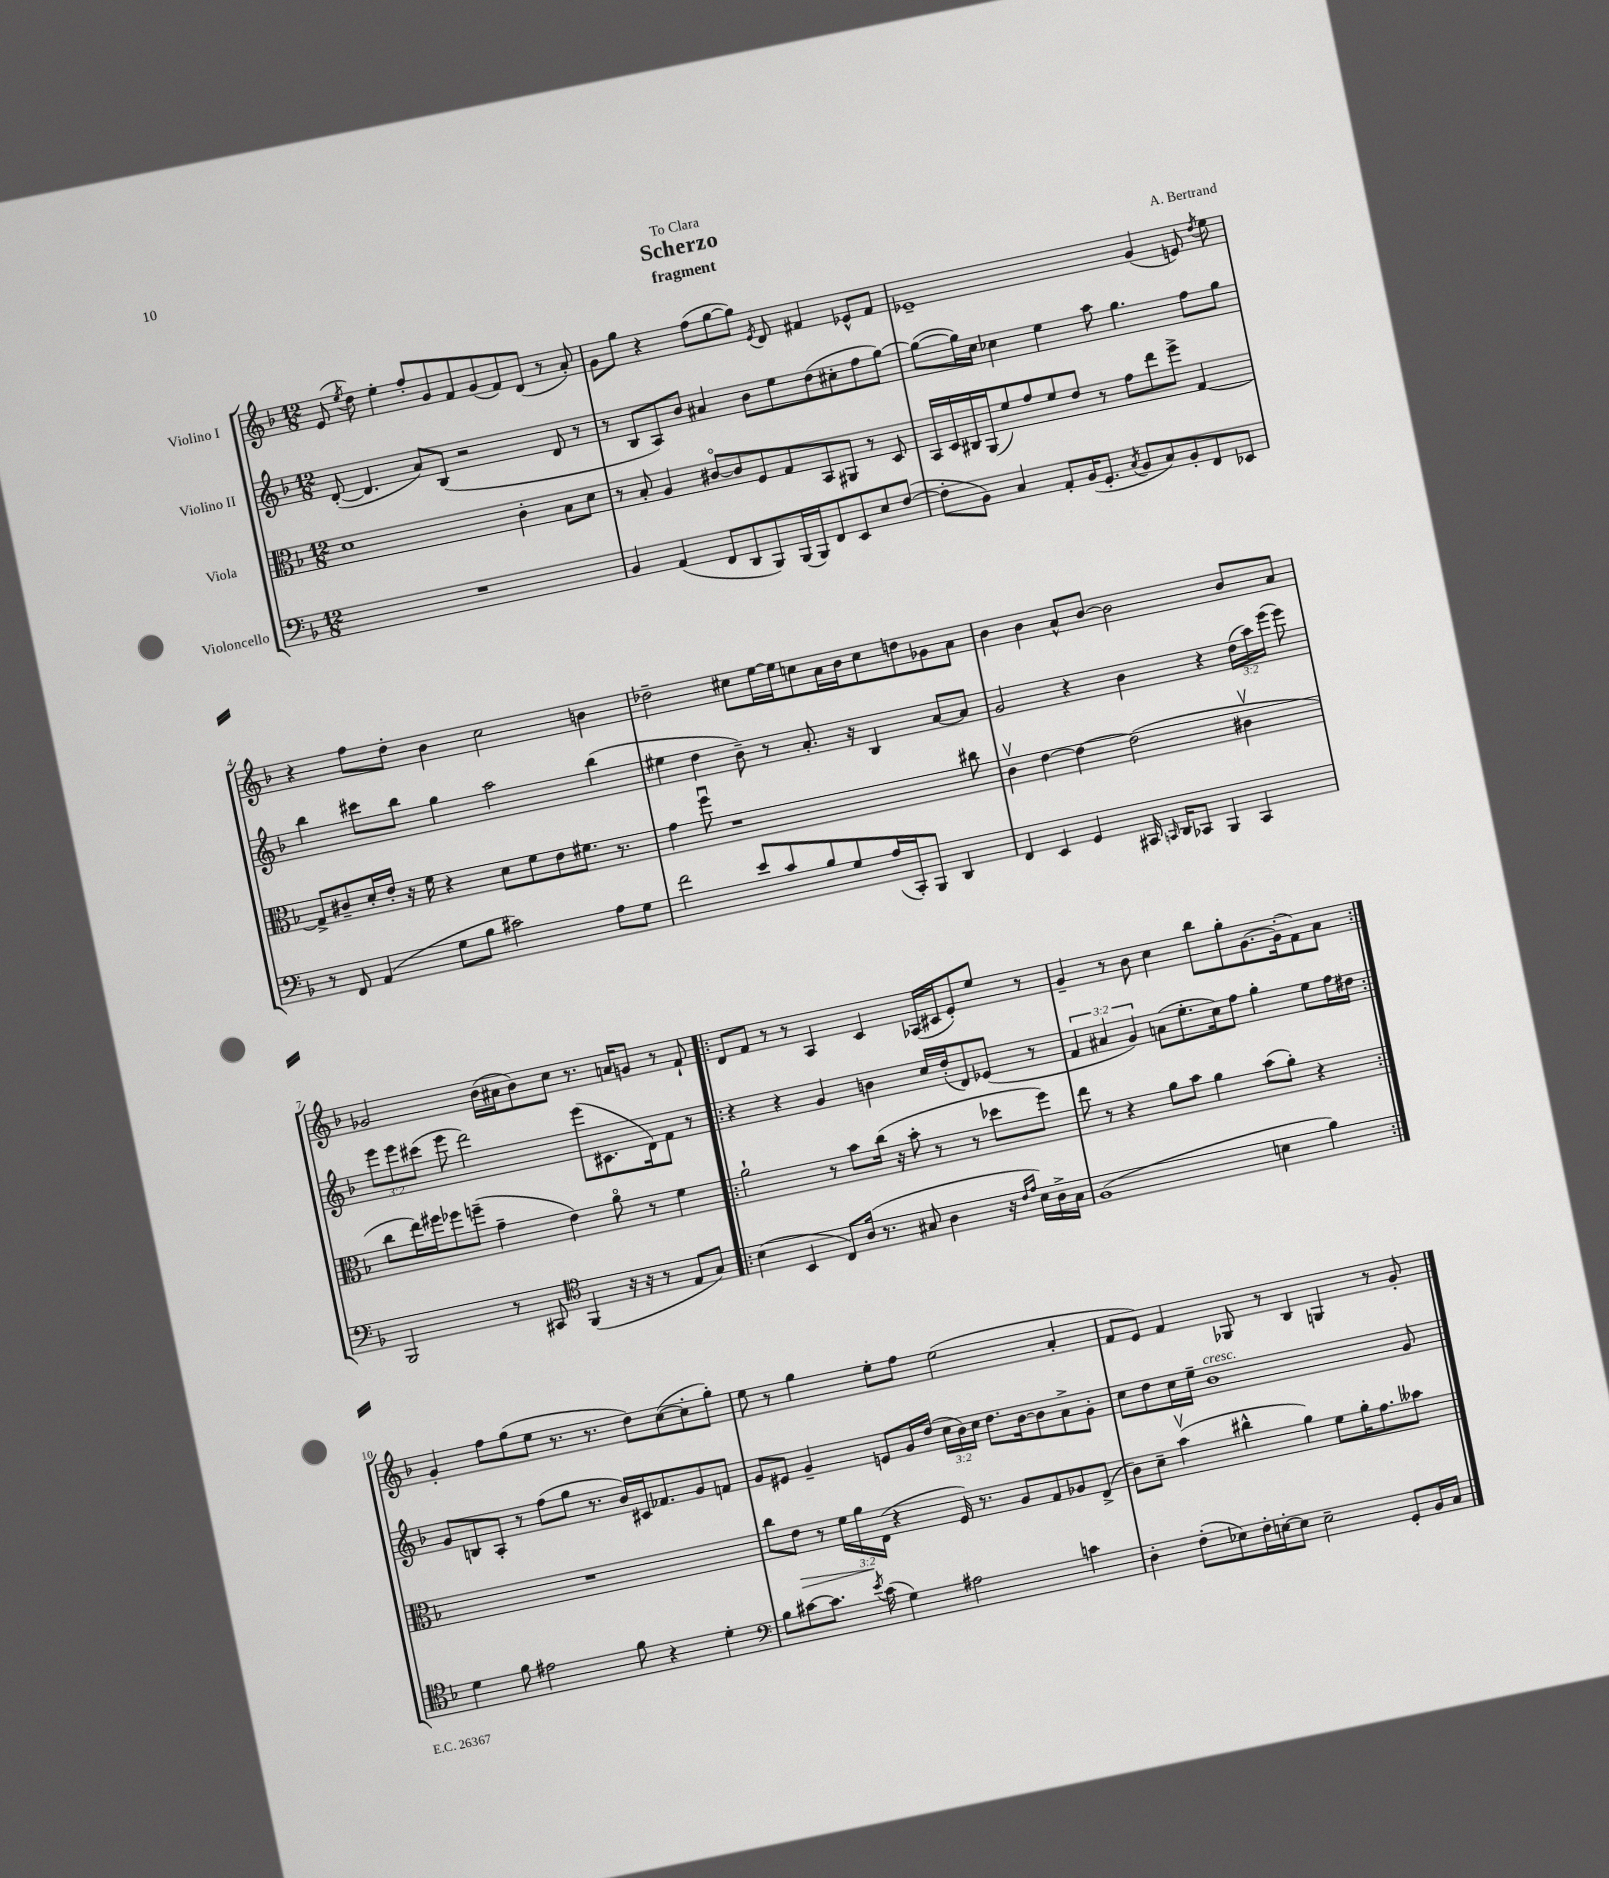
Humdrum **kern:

**kern	**kern	**dynam	**kern	**kern
*part4	*part3	*part3	*part2	*part1
*staff4	*staff3	*staff3	*staff2	*staff1
*I"Violoncello	*I"Viola	*	*I"Violino II	*I"Violino I
*clefF4	*clefC3	*	*clefG2	*clefG2
*k[b-]	*k[b-]	*	*k[b-]	*k[b-]
*M12/8	*M12/8	*	*M12/8	*M12/8
=1	=1	=1	=1	=1
1.r	1d	.	([8d'/	(8e/
.	.	.	.	8qee/
.	.	.	4.d/]	8dd\)
.	.	.	.	4ee'\
.	.	.	8a/L)	8ff'/L
.	.	.	(8B-/J	8g/
.	.	.	2r	8f/
.	.	.	.	(8g/
.	4c'\	.	.	8f/)
.	.	.	.	(8d/J
.	8B-\L	.	8d/	8r
.	8d\J	.	8r	8a'/)
=2	=2	=2	=2	=2
4BB-/	8r	.	8r	8g\L
.	8B-'/	.	8B-/L	8gg\J
(4AA/	4A/	.	8A/)	4r
.	.	.	8b-/J	.
8FF/L	[8c#X/L	.	4a#X/	(8ff\L
8DD/	8c#/]	.	.	[8gg\
8BBB-/)	8F/	.	8b-\L	8gg\J])
.	.	.	.	8qe/
(16BBB-/L	8G/	.	8ee\	8d/
16BBB-/J)	.	.	.	.
8FF/	8BB-/	.	(8dd\	4f#X/
8EE/	8AA#X/J	.	8cc#X'\	.
8E/	8r	.	8ff\	8e-X^^/L
([8F/J	8D/	.	[8gg\J)	8f#/J
=3	=3	=3	=3	=3
8F'\L]	16BB-/LL	.	(8gg\L_	1e-X~
.	16D/	.	.	.
8BB-\J)	16C#X/	.	16gg\L])	.
.	(16AA/J	.	16cc\JJ	.
4C/	8f/)	.	4cc-X\	.
.	8g/	.	.	.
8AA'/L	8f/	.	4ee\	.
(16BB-/K	8e/J	.	.	.
8.GG'/J	.	.	.	.
.	8r	.	8aa\	.
8qC/	.	.	.	.
8BB-/L	8g\L	.	4.gg\	.
8C/)	8ee\	.	.	(4g/
8BB-'/	8ff^\J	.	.	.
8FF/	[4G/	.	8ff\L	8en/)
.	.	.	.	8qdd/
8EE-X/J	.	.	8gg\J	8ee\
!!LO:LB:g=z
=4	=4	=4	=4	=4
8r	8G^/L]	.	4bb-\	4r
8FF/	8c#X~/	.	.	.
(4AA/	16d'/L	.	8ccc#X\L	8ff\L
.	16e'/JJ	.	.	.
.	16r	.	8bb-\J	8dd'\J
.	16f\	.	.	.
8G\L	4r	.	4gg\	4b-\
8B-\J	.	.	.	.
2c#X\)	8d\L	.	2aa\	2cc\
.	8f\	.	.	.
.	8e\	.	.	.
.	8.f#X\J	.	.	.
8A\L	.	.	(4bb-\	4bn\
.	8.r	.	.	.
8G\J	.	.	.	.
=5	=5	=5	=5	=5
2f\	4g\	.	4ee#X\	2dd-X~\
.	8ffu\	.	4dd\	.
.	1r	.	.	.
8e/L	.	.	8b-~\)	8cc#X\L
8c/	.	.	8r	[16ee\L
.	.	.	.	16ee\J]
8B-/	.	.	8.a'/	8ccn\
8G/	.	.	.	16a\L
.	.	.	16r	16b-\J
(16A/L	.	.	4B-/	8cc\
16CC'/J)	.	.	.	.
8BBB-/J	.	.	.	8ddn\
4DD/	.	.	[8a/L	8g-X\
.	8cc#X\	.	8a/J]	8a\J
=6	=6	=6	=6	=6
4FF/	4cv\	.	2g/	4b-\
4EE/	[4e\	.	.	4b-\
4GG/	4e\_	.	4r	8a^^/L
.	.	.	.	[8b-/J
16CC#X/	(2e\]	.	4b-\	2b-\]
16qqCCn/	.	.	.	.
16DD/KL	.	.	.	.
8CC-X/J	.	.	.	.
4BBB-/	.	.	4r	.
4CC-/	4c#Xv\	.	(24dd\LL	8b-/L
.	.	.	24aa\)	.
.	.	.	(24eee\JJ	.
.	.	.	8eee\)	8a/J
!!LO:LB:g=z
=7	=7	=7	=7	=7
2BBB-/	8cc\L	.	12eee\L	2g-X/
.	.	.	12eee\	.
.	16ee\L)	.	.	.
.	.	.	(12ccc#X\J	.
.	16ff#X\J	.	.	.
.	8ff-X\	.	8eee\	.
.	(8ffn~\J	.	2ddd\)	.
8r	4g~\	.	.	(16b-\LL
.	.	.	.	16a#X\J
8CC#X/	.	.	.	8b-\)
*clefC4	*	*	*	*
(4FF/	4e\)	.	.	8cc\J
.	.	.	(8eee\L	8.r
16r	8a\	.	8.c#X\	.
16r	.	.	.	16an/KL
8r	8r	.	.	8gn/J
.	.	.	16d\k)	.
8E/L	4f\	.	8f\J	8r
8G/J)	.	.	8r	8f`/
=8!|:	=8!|:	=8!|:	=8!|:	=8!|:
(4B-\	2a`\	.	4r	8d/L
.	.	.	.	8f/J
4BB-/	.	.	4r	8r
.	.	.	.	8r
8C/L)	8r	.	4g/	4A/
(16A/Jk	8b-\L	.	.	.
8.r	.	.	.	.
.	(16cc\Jk	.	4bn\	4c/
.	16r	.	.	.
8G#X/	8b-'\	.	.	.
4A\	8r	.	16cc/LL	(16A-X/LL
.	.	.	(16dd'/J	16c#X/J
.	8r	.	8d/)	8e'/)
16r	8dd-X\L	.	(8e-X/J	8ee/J
16qqc/LL	.	.	.	.
16qqe/JJ	.	.	.	.
16B-\LL)	.	.	.	.
16A^\	8ff\J)	.	8r	8r
16G#\JJ	.	.	.	.
=9	=9	=9	=9	=9
(1F	8ee\	.	6f/	4g~/
.	8r	.	.	.
.	.	.	6a#X/	.
.	4r	.	.	8r
.	.	.	6g/)	.
.	.	.	.	8b-\
.	8a\L	.	(8an\L	4cc\
.	8b-\J	.	8.ee'\	.
.	4a\	.	.	8bb-\L
.	.	.	16cc\k)	.
.	.	.	8ff\J	8gg'\
4Bn\	(8b-\L	.	4gg'\	[8.g\
.	8a'\J)	.	.	.
.	.	.	.	(16g'\k]
4f\)	4r	.	8ee\L	8f\)
.	.	.	16ff\L	8a\J
.	.	.	16dd#X\JJ	.
!!LO:LB:g=z
=10:|!	=10:|!	=10:|!	=10:|!	=10:|!
4d\	1.r	.	8g/L	4g'/
.	.	.	8Bn/	.
8f\	.	.	8A'/J	8ff\L
2e#X\	.	.	8r	(8gg\
.	.	.	(8ff\L	8ee\J
.	.	.	8gg\J	8.r
.	.	.	8.r	.
.	.	.	.	8.r
8f\	.	.	.	.
.	.	.	16b-/LL)	.
4r	.	.	16c#X/J	8dd\L)
.	.	.	8.f-X/	.
.	.	.	.	([8cc\
4d'\	.	.	8g/	8cc'\]
.	.	.	8fn/J	8gg'\J)
=11	=11	=11	=11	=11
*clefF4	*	*	*	*
8B-\L	8cc\L	.	8g/L	8ee\
!	!	!LO:HP:b	!	!
[8c#X\	8e\J	>	8e#X/J	8r
8.c#\J]	8r	.	4g~/	4gg\
.	24f\LL	.	.	.
.	24a\	.	.	.
8qe/	.	.	.	.
(16c#\	.	.	.	.
.	(24E\JJ	]	.	.
4G\)	4r	.	8en/L	8ee'\L
.	.	.	16g/L	8ff\J
.	.	.	(16dd/JJ	.
2A#X\	16F/)	.	24cc\LL	(2ee\
.	.	.	24b-\)	.
.	8.r	.	.	.
.	.	.	24cc\JJ	.
.	.	.	8.dd\L	.
.	8A/L	.	.	.
.	.	.	[16b-\k	.
.	8G/	.	8b-\]	.
4cn\	8A-X/	.	8a^\	4a'/
.	(8E^/J	.	8g'\J	.
=12	=12	=12	=12	=12
4D'\	8c\L)	.	8cc\L	8f/L
.	8d~\J	.	8dd\	8e/J)
(8F'\L	(4b-v\	.	16cc\L	4f/
.	.	.	16ee~\JJ	.
!	!	!	!LO:TX:a:i:t=cresc.	!
8E-X\)	.	.	1b-	.
16F'\L	4cc#X^^\	.	.	8G-X/
[16En'\J	.	.	.	.
8E\J]	.	.	.	8r
2E~\	4a\)	.	.	4B-/
.	8f\L	.	.	4Gn/
.	16a'\K	.	.	.
.	8.g\	.	.	.
8GG'/L	.	.	.	8r
16BB-/L	8b--X\J	.	8g/	8g'/
16C/JJ	.	.	.	.
==	==	==	==	==
*-	*-	*-	*-	*-
